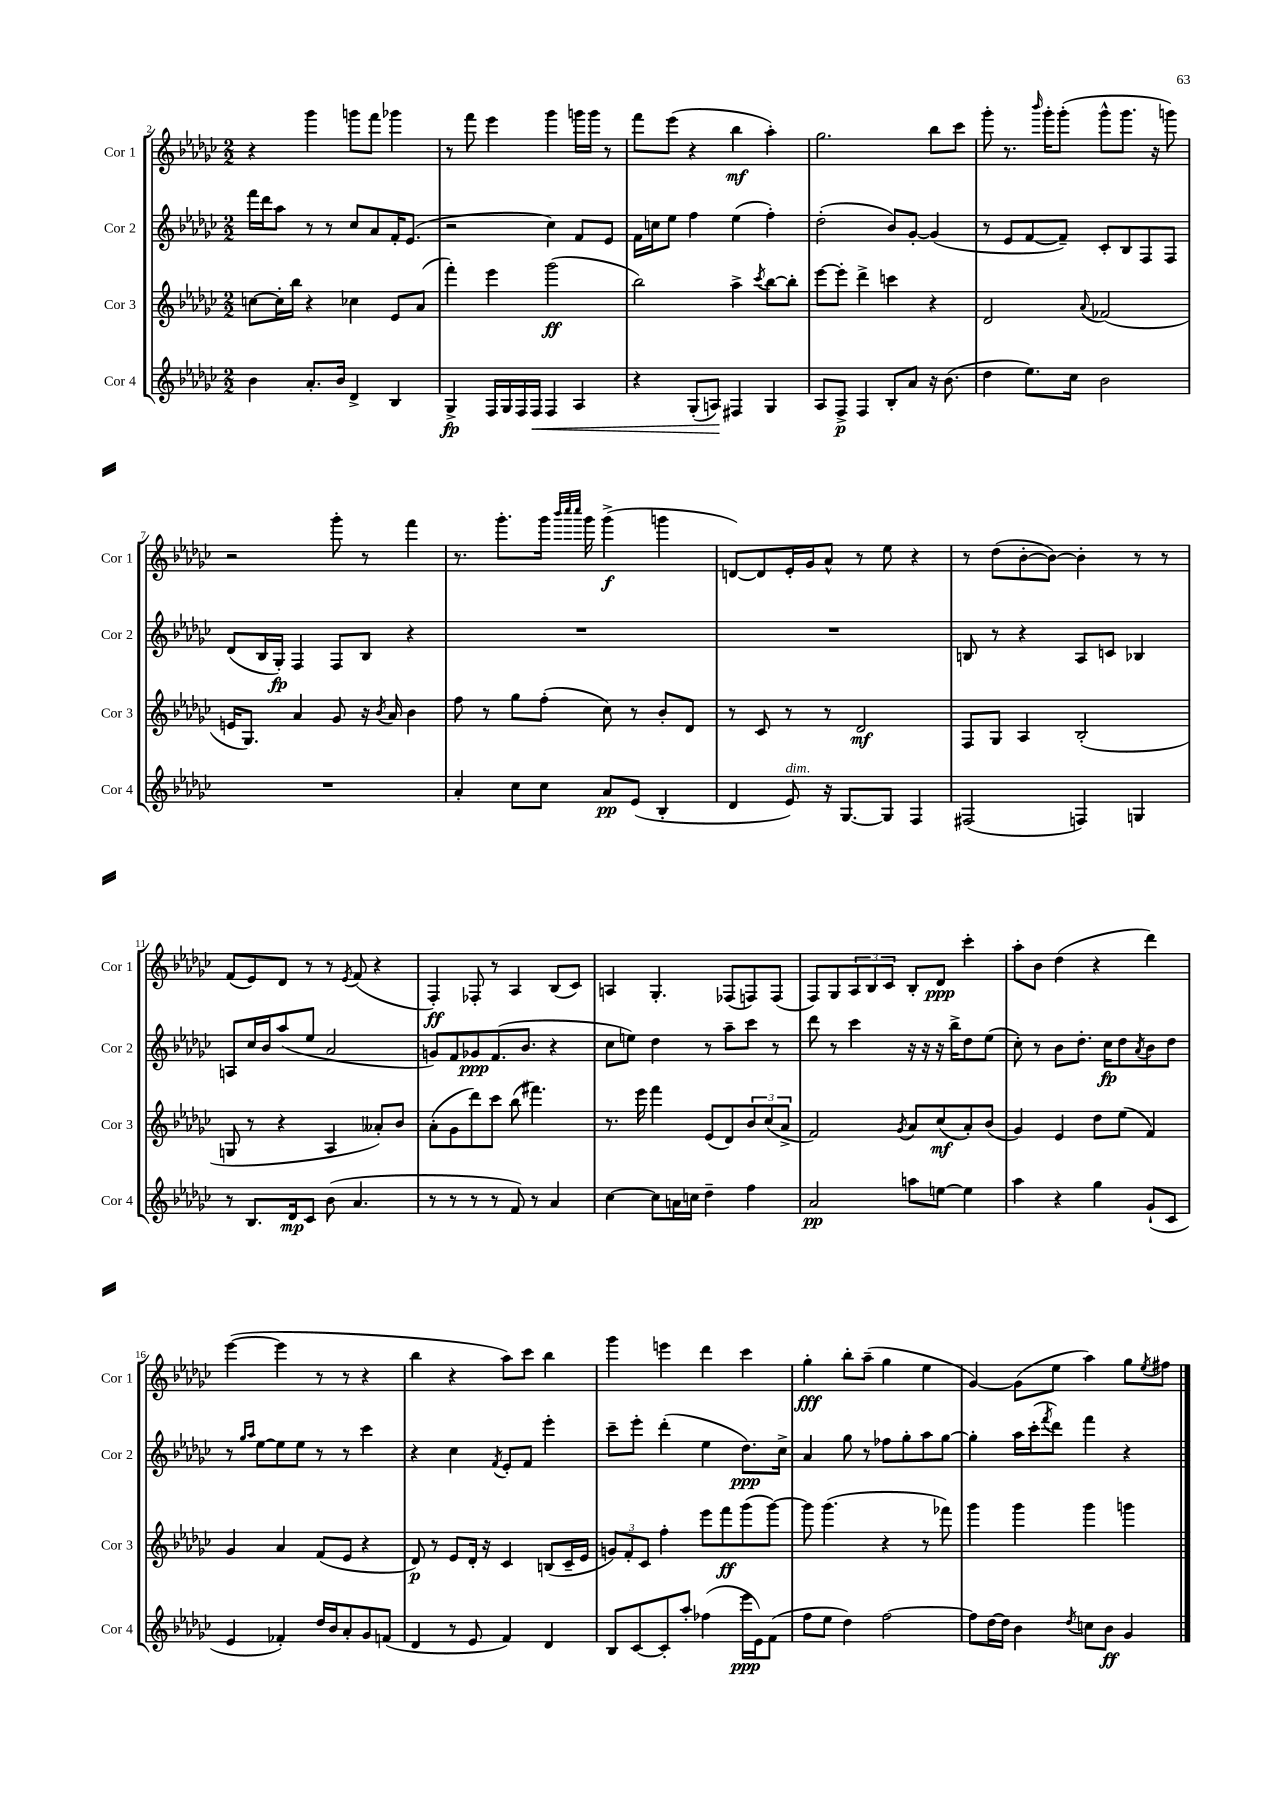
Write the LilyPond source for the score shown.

<<
\new StaffGroup <<
\new Staff = "s0" \with { instrumentName = "Cor 1" shortInstrumentName = "Cor 1" } {
    \clef treble \key ges \major \numericTimeSignature \time 2/2
    r4 ges'''4 g'''8 f'''8 ges'''4 |
    r8 f'''8 ees'''4 ges'''4 g'''16 g'''16 r8 |
    f'''8 ees'''8( r4 bes''4\mf aes''4-.) |
    ges''2. bes''8 ces'''8 |
    ges'''8-. r8. \grace { bes'''16 } ges'''16-. ges'''8-.( ges'''8-^ ges'''8. r16 g'''8) |
    r2 ges'''8-. r8 f'''4 |
    r8. ges'''8.-. ges'''16 \grace { bes'''32 ces''''32 ces''''32 } ges'''16 ges'''4->\f( g'''4 |
    d'8~) d'8 ees'16-. ges'16 aes'8-^ r8 ees''8 r4 |
    r8 des''8( bes'8~-. bes'8~) bes'4-. r8 r8 |
    f'8( ees'8) des'8 r8 r8 \acciaccatura { ees'8 } f'8( r4 |
    f4-.\ff) fes8-. r8 aes4 bes8( ces'8) |
    a4 ges4.-. fes8( f8) f8( |
    f8) ges8 \tuplet 3/2 { aes8 bes8 ces'8 } bes8-. des'8\ppp ces'''4-. |
    aes''8-. bes'8 des''4( r4 des'''4) |
    ees'''4~( ees'''4 r8 r8 r4 |
    bes''4 r4 aes''8) ces'''8 bes''4 |
    ges'''4 e'''4 des'''4 ces'''4 |
    ges''4-.\fff bes''8-. aes''8--( ges''4 ees''4 |
    ges'4~) ges'8( ees''8 aes''4) ges''8 \acciaccatura { ees''8 } fis''8 \bar "|." |
}
\new Staff = "s1" \with { instrumentName = "Cor 2" shortInstrumentName = "Cor 2" } {
    \clef treble \key ges \major \numericTimeSignature \time 2/2
    f'''16 des'''16 aes''8 r8 r8 ces''8 aes'8 f'16-. ees'8.( |
    r2 ces''4) f'8 ees'8 |
    f'16 c''16 ees''8 f''4 ees''4( f''4-.) |
    des''2-.( bes'8) ges'8~-. ges'4( |
    r8 ees'8 f'8~ f'8--) ces'8-. bes8 f8 f8 |
    des'8( bes16 ges16-.\fp) f4 f8 bes8 r4 |
    R1 |
    R1 |
    b8 r8 r4 aes8 c'8 bes4 |
    a8 ces''16 bes'16 aes''8( ees''8 aes'2 |
    g'8) f'8 ges'8\ppp f'8.( bes'8. r4 |
    ces''8 e''8) des''4 r8 aes''8-- ces'''8 r8 |
    des'''8 r8 ces'''4 r16 r16 r16 bes''16-> des''8 ees''8( |
    ces''8-.) r8 bes'8 des''8.-. ces''16\fp des''8 \acciaccatura { aes'8 } bes'8 des''8 |
    r8 \grace { ges''16 aes''16 } ees''8~ ees''8 ees''8 r8 r8 ces'''4 |
    r4 ces''4 \acciaccatura { f'8 } ees'8-. f'8 ees'''4-. |
    ces'''8-- ees'''8-. des'''4-.( ees''4 des''8.\ppp) ces''16-> |
    aes'4 ges''8 r8 fes''8 ges''8-. aes''8 ges''8~ |
    ges''4-. aes''16 ces'''16-.( \acciaccatura { f'''8 } des'''8) f'''4 r4 \bar "|." |
}
\new Staff = "s2" \with { instrumentName = "Cor 3" shortInstrumentName = "Cor 3" } {
    \clef treble \key ges \major \numericTimeSignature \time 2/2
    c''8~ c''16-. bes''16 r4 ces''4 ees'8 aes'8( |
    f'''4-.) ees'''4 ges'''2\ff( |
    bes''2) aes''4-> \acciaccatura { ces'''8 } bes''8~ bes''8-. |
    ees'''8~ ees'''8-. des'''4-> c'''4 r4 |
    des'2 \appoggiatura { aes'8 } fes'2( |
    e'16 ges8.) aes'4 ges'8 r16 \acciaccatura { bes'8 } aes'16 bes'4 |
    f''8 r8 ges''8 f''8-.( ces''8) r8 bes'8-. des'8 |
    r8 ces'8 r8 r8 des'2\mf |
    f8 ges8 aes4 bes2-.( |
    g8 r8 r4 aes4 aeses'8-.) bes'8 |
    aes'8-.( ges'8 des'''8) ces'''8 bes''8( fis'''4.) |
    r8. ees'''16 f'''4 ees'8( des'8) \tuplet 3/2 { bes'8 ces''8( aes'8-> } |
    f'2) \acciaccatura { ges'8 } aes'8 ces''8\mf( aes'8-.) bes'8( |
    ges'4) ees'4 des''8 ees''8( f'4) |
    ges'4 aes'4 f'8( ees'8 r4 |
    des'8\p) r8 ees'8 des'16-. r16 ces'4 b8( ces'16-- ees'16 |
    \tuplet 3/2 { g'8) f'8-. ces'8 } f''4-. ees'''8 f'''8\ff ges'''8( ges'''8~) |
    ges'''8 ges'''4.( r4 r8 fes'''8) |
    ges'''4 ges'''4 ges'''4 g'''4 \bar "|." |
}
\new Staff = "s3" \with { instrumentName = "Cor 4" shortInstrumentName = "Cor 4" } {
    \clef treble \key ges \major \numericTimeSignature \time 2/2
    bes'4 aes'8.-. bes'16 des'4-> bes4 |
    ges4->\fp f16 ges16 f16 f16\< f4 aes4 |
    r4 ges8-.( a8\!) fis4 ges4 |
    aes8 f8->\p f4 bes8-. aes'8 r16 bes'8.( |
    des''4 ees''8.) ces''16 bes'2 |
    R1 |
    aes'4-. ces''8 ces''8 aes'8\pp ees'8( bes4-. |
    des'4 ees'8^\markup { \italic "dim." }) r16 ges8.~ ges8 f4 |
    fis2( f4) g4 |
    r8 bes8. des'16\mp ces'8 bes'8( aes'4. |
    r8 r8 r8 r8 f'8) r8 aes'4 |
    ces''4~ ces''8 a'16 c''16 des''4-- f''4 |
    aes'2\pp a''8 e''8~ e''4 |
    aes''4 r4 ges''4 ges'8-!( ces'8 |
    ees'4 fes'4-.) des''16 bes'16 aes'8-. ges'8 f'8( |
    des'4 r8 ees'8 f'4) des'4 |
    bes8 ces'8~ ces'8-. aes''8-. fes''4( ees'''16\ppp ees'16) f'8( |
    f''8 ees''8 des''4) f''2~ |
    f''8 des''16~ des''16 bes'4 \acciaccatura { des''8 } c''8 bes'8\ff ges'4 \bar "|." |
}
>>
>>
\layout { \context { \Score currentBarNumber = #2 } }
